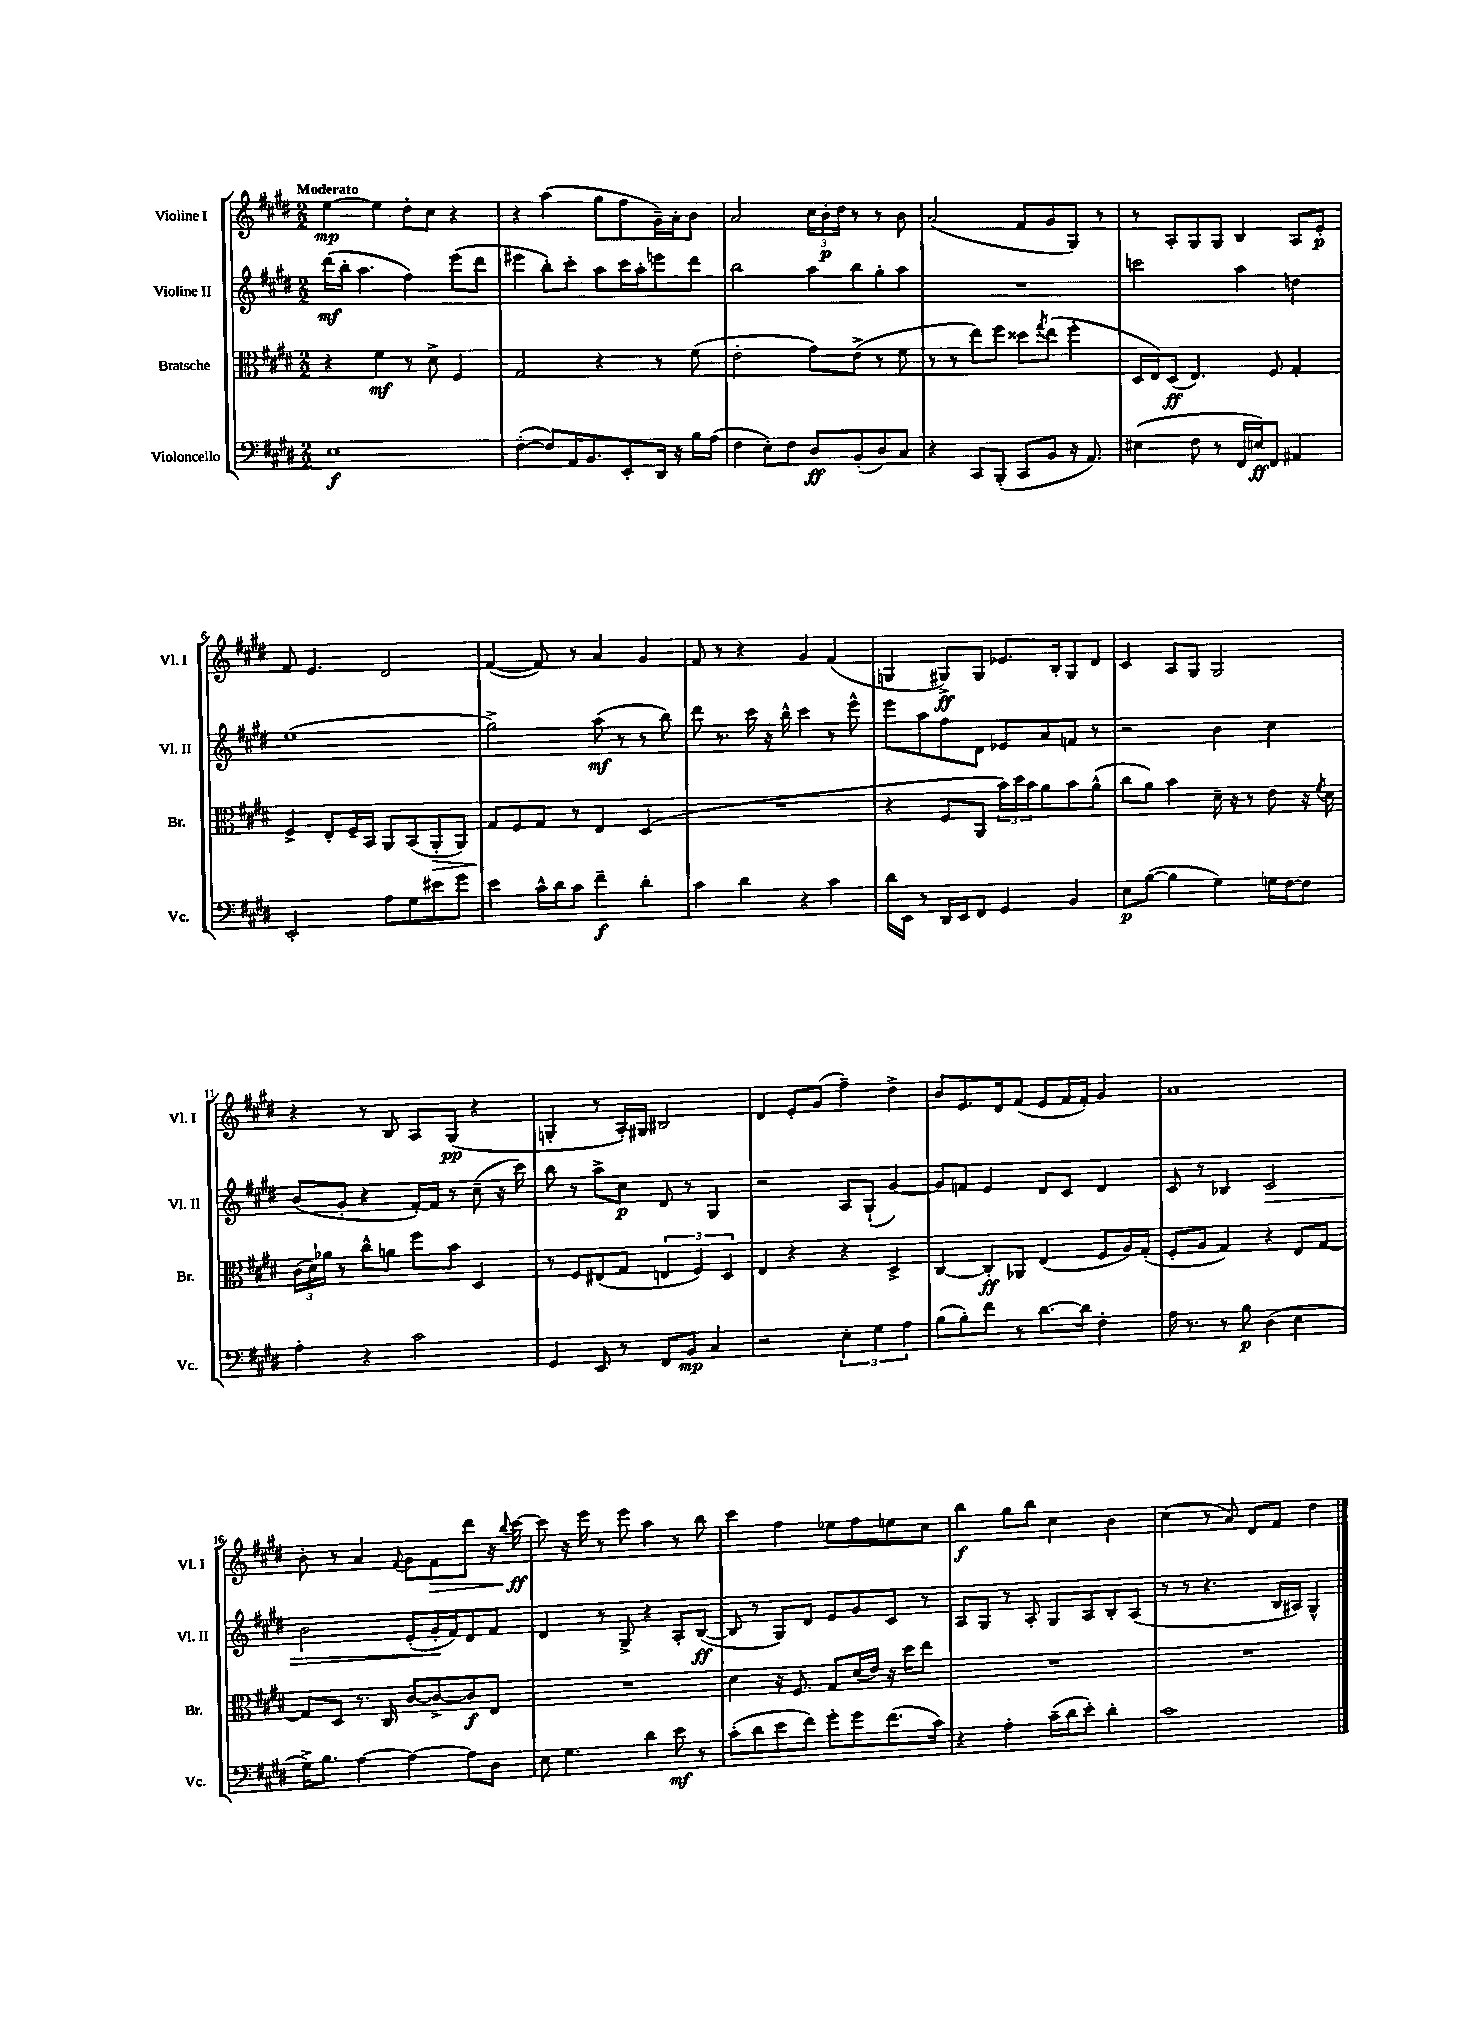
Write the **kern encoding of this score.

**kern	**dynam	**kern	**dynam	**kern	**dynam	**kern	**dynam
*part4	*part4	*part3	*part3	*part2	*part2	*part1	*part1
*staff4	*staff4	*staff3	*staff3	*staff2	*staff2	*staff1	*staff1
*I"Violoncello	*	*I"Bratsche	*	*I"Violine II	*	*I"Violine I	*
*I'Vc.	*	*I'Br.	*	*I'Vl. II	*	*I'Vl. I	*
*clefF4	*	*clefC3	*	*clefG2	*	*clefG2	*
*k[f#c#g#d#]	*	*k[f#c#g#d#]	*	*k[f#c#g#d#]	*	*k[f#c#g#d#]	*
*M2/2	*	*M2/2	*	*M2/2	*	*M2/2	*
=1	=1	=1	=1	=1	=1	=1	=1
!	!	!	!	!	!	!LO:TX:a:B:t=Moderato	!
1E	f	4r	.	(16ddd#\LL	mf	[4ee\	mp
.	.	.	.	16bb'\JJ	.	.	.
.	.	.	.	4.aa\	.	.	.
.	.	4f#\	mf	.	.	4ee\]	.
.	.	8r	.	4ff#\)	.	8dd#'\L	.
.	.	8d#^\	.	.	.	8cc#\J	.
.	.	4F#/	.	(8eee\L	.	4r	.
.	.	.	.	8ddd#\J	.	.	.
=2	=2	=2	=2	=2	=2	=2	=2
([4F#'\	.	2G#/	.	4eee#X\	.	4r	.
8F#/L])	.	.	.	8bb'\L)	.	(4aa\	.
16AA/K	.	.	.	8ccc#'\J	.	.	.
8.BB/	.	.	.	.	.	.	.
.	.	4r	.	8aa\L	.	8gg#\L	.
8EE'/	.	.	.	16ccc#\L	.	8ff#\	.
.	.	.	.	16aa'\J	.	.	.
16DD#/Jk	.	8r	.	8eeen\	.	16g#~\L)	.
16r	.	.	.	.	.	16a'\J	.
16B\LL	.	(8f#\	.	8ddd#\J	.	8b\J	.
(16A\JJ	.	.	.	.	.	.	.
=3	=3	=3	=3	=3	=3	=3	=3
4F#\	.	2e'\	.	2bb\	.	2a/	.
8E'\L)	.	.	.	.	.	.	.
8F#\J	.	.	.	.	.	.	.
8D#/L	ff	8g#\L)	.	8aa\L	.	24cc#\LL	.
.	.	.	.	.	.	24b'\	p
.	.	.	.	.	.	24dd#\JJ	.
(8BB'/	.	(8e^\J	.	8bb\	.	8r	.
8D#/)	.	8r	.	8gg#'\	.	8r	.
8C#/J	.	8f#\	.	8aa\J	.	8b\	.
=4	=4	=4	=4	=4	=4	=4	=4
4r	.	8r	.	1r	.	(2a/	.
.	.	8r	.	.	.	.	.
8CC#/L	.	8ee\L)	.	.	.	.	.
(8BBB'/J	.	8ff#\J	.	.	.	.	.
8CC#/L	.	8dd##X\L	.	.	.	8f#/L	.
.	.	8qgg#/	.	.	.	.	.
8BB/J	.	(8ee\J	.	.	.	8g#/	.
16r	.	4ff#'\	.	.	.	8G#/J)	.
8.AA/)	.	.	.	.	.	.	.
.	.	.	.	.	.	8r	.
=5	=5	=5	=5	=5	=5	=5	=5
(4E#X\	.	16D#/LL	.	2cccn\	.	8r	.
.	.	16E/J)	.	.	.	.	.
.	.	(8D#/J	ff	.	.	8A'/L	.
8F#\	.	4.E/)	.	.	.	8G#/	.
8r	.	.	.	.	.	8G#/J	.
16FF#/LL	.	.	.	4aa\	.	4B/	.
16En/J)	ff	.	.	.	.	.	.
8FF#/J	.	8F#/	.	.	.	.	.
4AA#X/	.	4G#'/	.	4ddn\	.	8A/L	.
.	.	.	.	.	.	8e'/J	p
!!LO:LB:g=z
=6	=6	=6	=6	=6	=6	=6	=6
2EE'/	.	4F#^/	.	(1ee	.	8f#/	.
.	.	.	.	.	.	4.e/	.
.	.	8E'/L	.	.	.	.	.
.	.	16F#~/L	.	.	.	.	.
.	.	16BB/JJ	.	.	.	.	.
8A\L	.	8AA/L	.	.	.	2d#/	.
8G#\	.	(8BB/	.	.	.	.	.
!	!	!	!LO:HP:b	!	!	!	!
8e#X\	.	8AA'/	>	.	.	.	.
8g#\J	.	8AA/J)	.	.	.	.	.
=7	=7	=7	=7	=7	=7	=7	=7
4e\	.	8G#/L	.	2gg#^\)	.	([4f#/	.
.	.	8F#/	]	.	.	.	.
16c#^^\LL	.	8G#/J	.	.	.	8f#/])	.
16d#\J	.	.	.	.	.	.	.
8c#\J	.	8r	.	.	.	8r	.
4f#~\	f	4E/	.	(8aa\	mf	4a/	.
.	.	.	.	8r	.	.	.
4d#'\	.	(4D#/	.	8r	.	4g#/	.
.	.	.	.	8bb\)	.	.	.
=8	=8	=8	=8	=8	=8	=8	=8
4c#\	.	1r	.	8ddd#\	.	8f#/	.
.	.	.	.	8.r	.	8r	.
4d#\	.	.	.	.	.	4r	.
.	.	.	.	16ccc#\	.	.	.
.	.	.	.	16r	.	.	.
.	.	.	.	16bb^^\	.	.	.
4r	.	.	.	4ccc#\	.	4g#/	.
4c#\	.	.	.	8r	.	(4f#/	.
.	.	.	.	8eee^^\	.	.	.
=9	=9	=9	=9	=9	=9	=9	=9
16d#\LL	.	4r	.	8eee\L	.	4Gn/	.
16EE\JJ	.	.	.	.	.	.	.
8r	.	.	.	8aa\	.	.	.
16DD#/LL	.	8F#/L	.	8ff#\	.	8G#X^/L)	ff
16EE/J	.	.	.	.	.	.	.
8FF#/J	.	8AA/J	.	8d#\J	.	8G#/J	.
4GG#/	.	24b\LL)	.	8e-X/L	.	8.e-X/L	.
.	.	24dd#\	.	.	.	.	.
.	.	24b\J	.	.	.	.	.
.	.	8a\	.	8a/	.	.	.
.	.	.	.	.	.	16B'/k	.
4BB/	.	8b\	.	8fn/J	.	8G#/	.
.	.	(8a^^\J	.	8r	.	8d#/J	.
=10	=10	=10	=10	=10	=10	=10	=10
8E\L	p	8cc#\L	.	2r	.	4c#/	.
([8B\J	.	8a\J)	.	.	.	.	.
4B\]	.	4b\	.	.	.	8A/L	.
.	.	.	.	.	.	8G#/J	.
4G#\)	.	16d#~\	.	4b\	.	2G#/	.
.	.	16r	.	.	.	.	.
.	.	8r	.	.	.	.	.
16Gn\LL	.	8e\	.	4cc#\	.	.	.
[16F#\J	.	.	.	.	.	.	.
8F#\J]	.	16r	.	.	.	.	.
.	.	8qf#/	.	.	.	.	.
.	.	16d#\	.	.	.	.	.
!!LO:LB:g=z
=11	=11	=11	=11	=11	=11	=11	=11
4A'\	.	(24c#\LL	.	(8b/L	.	4r	.
.	.	24d#\)	.	.	.	.	.
.	.	24a-X\JJ	.	.	.	.	.
.	.	8r	.	8g#'/J	.	.	.
4r	.	8cc#^^\L	.	4r	.	8r	.
.	.	8an\J	.	.	.	8B/	.
2c#\	.	8ff#\L	.	[16f#'/LL)	.	8A/L	.
.	.	.	.	16f#/JJ]	.	.	.
.	.	8b\J	.	8r	.	(8G#/J	pp
.	.	4D#/	.	(8cc#~\	.	4r	.
.	.	.	.	16r	.	.	.
.	.	.	.	16ccc#\)	.	.	.
=12	=12	=12	=12	=12	=12	=12	=12
4GG#/	.	8r	.	8bb\	.	4Gn'/	.
.	.	8F#/L	.	8r	.	.	.
8EE/	.	(8E#X/	.	8aa^\L	.	8r	.
8r	.	8G#/J	.	8cc#\J	p	16A'/LL)	.
.	.	.	.	.	.	16G#X/JJ	.
8FF#/L	.	6En/	.	8d#/	.	2B#X/	.
8BB/J	mp	.	.	8r	.	.	.
.	.	6F#/)	.	.	.	.	.
4C#/	.	.	.	4G#/	.	.	.
.	.	6D#/	.	.	.	.	.
=13	=13	=13	=13	=13	=13	=13	=13
2r	.	4E/	.	2r	.	4d#/	.
.	.	4r	.	.	.	8e'/L	.
.	.	.	.	.	.	(8g#/J	.
6E'\	.	4r	.	8A/L	.	4ff#~\)	.
.	.	.	.	(8G#`/J	.	.	.
6G#\	.	.	.	.	.	.	.
.	.	4D#^/	.	[4g#/)	.	4dd#^\	.
6A\	.	.	.	.	.	.	.
=14	=14	=14	=14	=14	=14	=14	=14
(8B\L	.	[4C#/	.	8g#/L]	.	8b/L	.
8B'\)	.	.	.	8fn/J	.	8.e/	.
8f#\J	.	8C#'/L]	ff	4e/	.	.	.
.	.	.	.	.	.	16d#/k	.
8r	.	8AA-X/J	.	.	.	(8f#/J	.
[8.d#\L	.	(4E/	.	8d#/L	.	8e/L	.
.	.	.	.	8c#/J	.	16f#/L	.
16d#\Jk]	.	.	.	.	.	16f#'/JJ)	.
4F#'\	.	8F#/L	.	4d#/	.	4g#/	.
.	.	16A/L)	.	.	.	.	.
.	.	(16G#'/JJ	.	.	.	.	.
=15	=15	=15	=15	=15	=15	=15	=15
16A\	.	8F#'/L	.	8c#/	.	1a	.
8.r	.	.	.	.	.	.	.
.	.	8A/J	.	8r	.	.	.
8r	.	4G#/)	.	4B-X/	.	.	.
8B\	p	.	.	.	.	.	.
!	!	!	!	!	!LO:HP:b	!	!
(4D#\	.	4r	.	2c#/	>	.	.
4E\	.	8E/L	.	.	.	.	.
.	.	[8G#/J	.	.	.	.	.
!!LO:LB:g=z
=16	=16	=16	=16	=16	=16	=16	=16
16G#^\KL)	.	8G#/L]	.	2b\	.	8b'\	.
8.B\J	.	.	.	.	.	.	.
.	.	8D#/J	.	.	.	8r	.
[4A\	.	8.r	.	.	.	4a/	.
.	.	16C#/	.	.	.	.	.
.	.	.	.	.	.	8qqf#/	.
4A\_	.	[8c#/L	.	(8e'/L	.	8g#\L	.
!	!	!	!	!	!	!	!LO:HP:b
.	.	8c#^/_	.	16g#'/L	.	8f#\	>
.	.	.	.	16f#/J)	]	.	.
8A\L]	.	8c#/]	f	8d#/	.	8ddd#\J	.
8D#\J	.	8E/J	.	8f#/J	.	16r	.
.	.	.	.	.	.	8qqbb/	.
.	.	.	.	.	.	[16ccc#\	ff
.	.	.	.	.	.	.	]
=17	=17	=17	=17	=17	=17	=17	=17
8E\	.	1r	.	4d#/	.	8ccc#\]	.
4.G#\	.	.	.	.	.	16r	.
.	.	.	.	.	.	16eee\	.
.	.	.	.	8r	.	8r	.
.	.	.	.	8G#^/	.	8eee\	.
4d#\	.	.	.	4r	.	4aa\	.
8e\	mf	.	.	8A'/L	.	8r	.
8r	.	.	.	([8B/J	ff	8bb\	.
=18	=18	=18	=18	=18	=18	=18	=18
(8c#'\L	.	4d#\	.	8B/]	.	4ccc#\	.
8d#\	.	.	.	8r	.	.	.
8e\	.	16r	.	8G#/L)	.	4ff#\	.
.	.	8.F#/	.	.	.	.	.
8f#\J)	.	.	.	8d#/J	.	.	.
8g#'\L	.	8G#/L	.	8e/L	.	8ee-X\L	.
8g#\	.	(16d#/L	.	8g#/	.	8ff#\	.
.	.	16e/JJ)	.	.	.	.	.
(8.f#\	.	16r	.	8c#/J	.	8een\	.
.	.	16dd#\KL	.	.	.	.	.
.	.	8ee\J	.	8r	.	8cc#\J	.
16c#\Jk)	.	.	.	.	.	.	.
=19	=19	=19	=19	=19	=19	=19	=19
4r	.	1r	.	8A/L	.	4bb\	f
.	.	.	.	8G#/J	.	.	.
4A'\	.	.	.	8r	.	8gg#\L	.
.	.	.	.	8A'/	.	8bb\J	.
(16c#~\LL	.	.	.	8G#/L	.	4cc#\	.
16d#\J	.	.	.	.	.	.	.
8e'\J)	.	.	.	8A/	.	.	.
4d#'\	.	.	.	8B'/	.	4b\	.
.	.	.	.	(8A/J	.	.	.
=20	=20	=20	=20	=20	=20	=20	=20
1c#	.	1r	.	8r	.	(4cc#\	.
.	.	.	.	8r	.	.	.
.	.	.	.	4.r	.	8r	.
.	.	.	.	.	.	8a/)	.
.	.	.	.	.	.	8d#/L	.
.	.	.	.	16B/LL	.	8f#/J	.
.	.	.	.	16A#X/JJ)	.	.	.
.	.	.	.	4G#^^/	.	4dd#\	.
==	==	==	==	==	==	==	==
*-	*-	*-	*-	*-	*-	*-	*-
